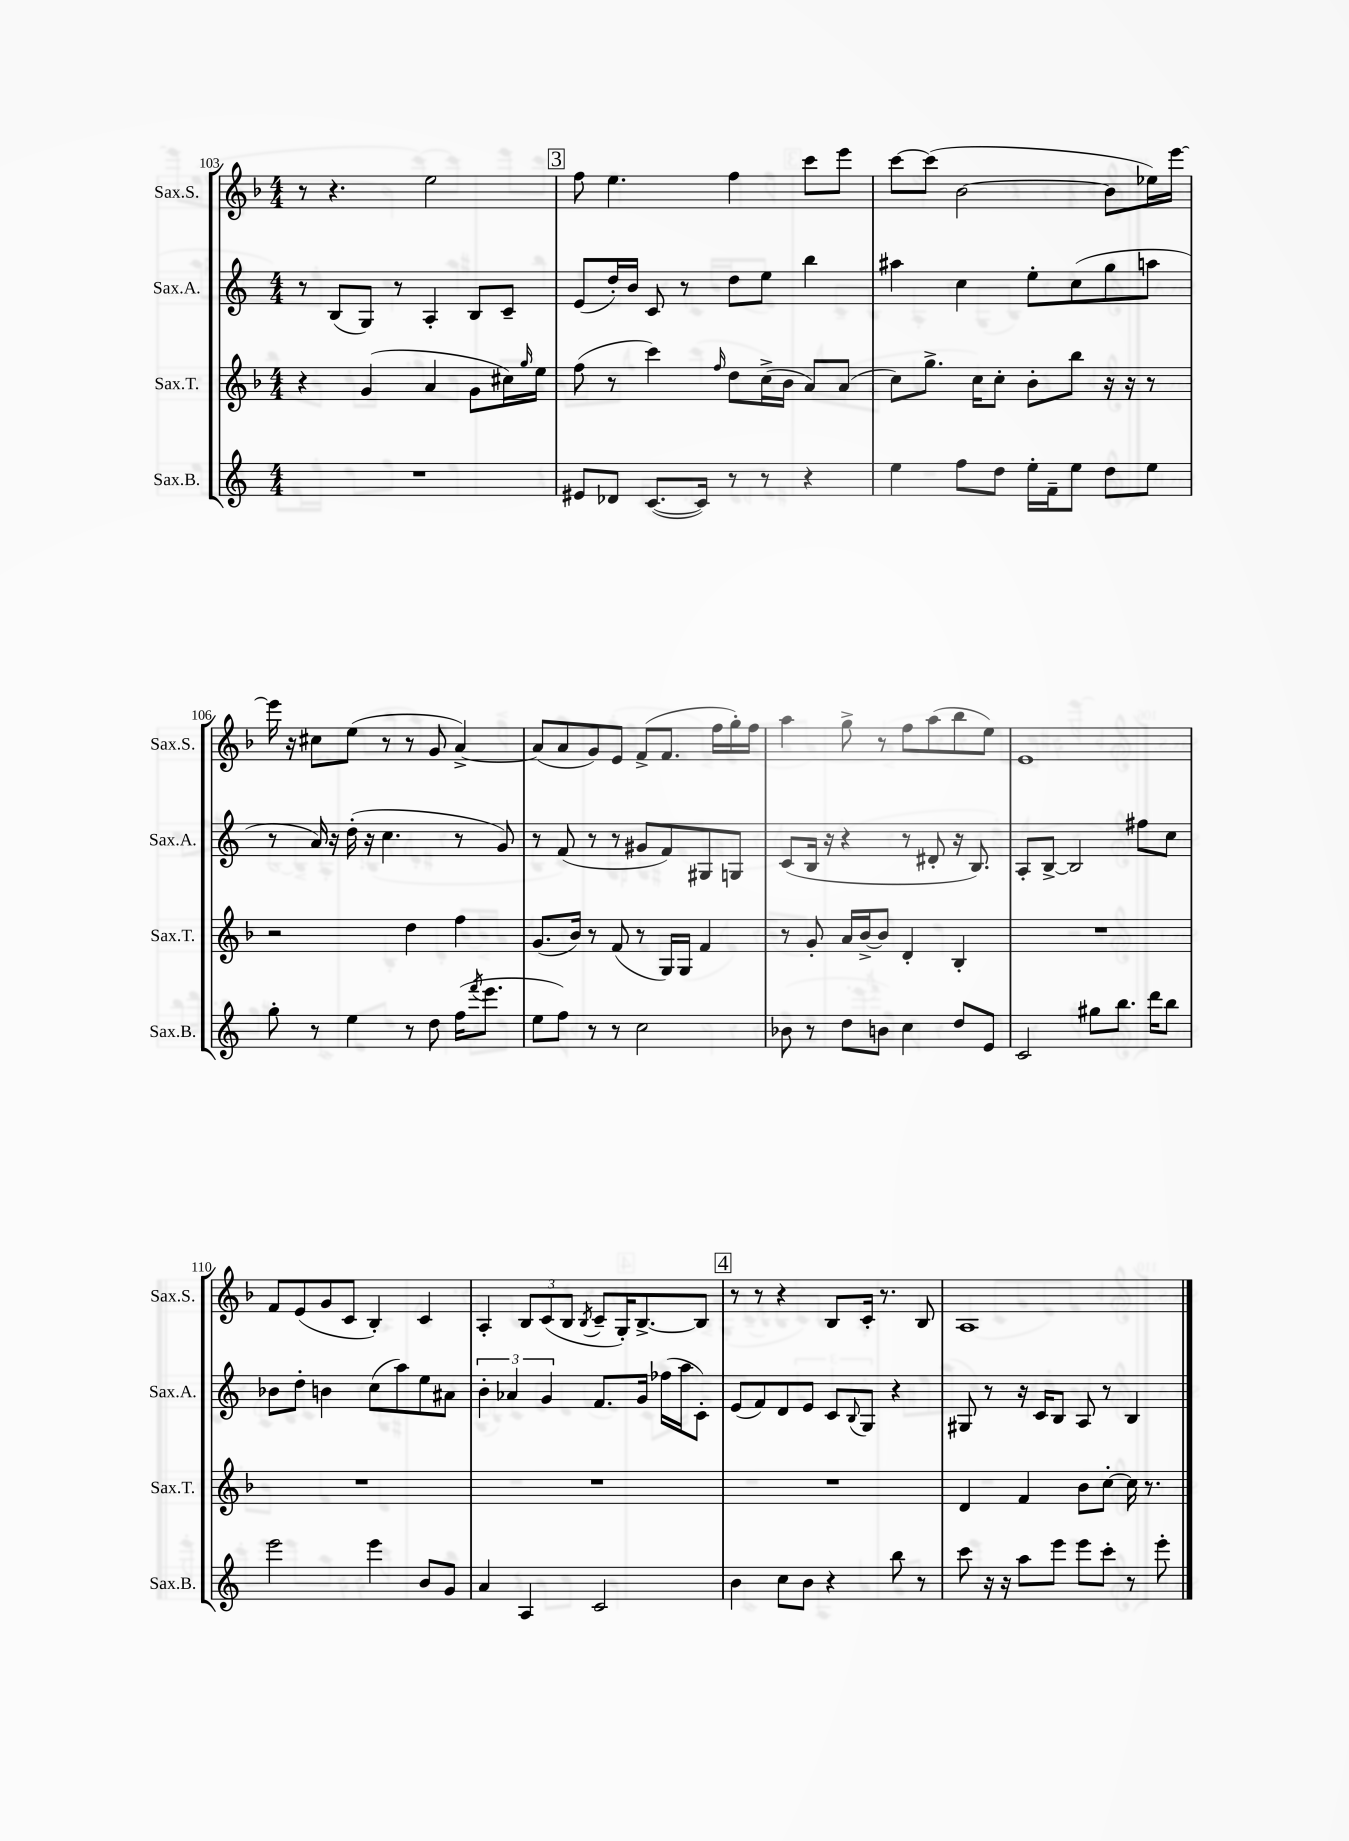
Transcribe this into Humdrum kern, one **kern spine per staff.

**kern	**kern	**kern	**kern
*staff4	*staff3	*staff2	*staff1
*clefG2	*clefG2	*clefG2	*clefG2
*k[]	*k[b-]	*k[]	*k[b-]
*M4/4	*M4/4	*M4/4	*M4/4
1r	4r	8r	8r
.	.	(8B/L	4.r
.	(4g/	8G/J)	.
.	.	8r	.
.	4a/	4A'/	2ee\
.	8g\L	8B/L	.
.	16cc#\L)	8c~/J	.
.	16qqgg/	.	.
.	16ee\JJ	.	.
=	=	=	=
8e#/L	(8ff\	(8e/L	8ff\
8d-/J	8r	16dd'/L)	4.ee\
.	.	16b/JJ	.
([8.c/L	4ccc\)	8c/	.
.	.	8r	.
16c/]Jk)	.	.	.
.	16qqff/	.	.
8r	8dd\L	8dd\L	4ff\
8r	(16cc^\L	8ee\J	.
.	16b-\JJ	.	.
4r	8a/L)	4bb\	8ccc\L
.	(8a/J	.	8eee\J
=	=	=	=
4ee\	8cc\L)	4aa#\	[8ccc\L
.	8.gg^\J	.	(8ccc\]J
8ff\L	.	4cc\	[2b-\
.	16cc\LK	.	.
8dd\J	8cc'\J	.	.
16ee'\LL	8b-'\L	8ee'\L	.
16f~\J	.	.	.
8ee\J	8bb-\J	(8cc\	.
8dd\L	16r	8gg\	8b-\]L
.	16r	.	.
8ee\J	8r	8aa\J	16ee-\L)
.	.	.	[16eee\JJ
=	=	=	=
8gg'\	2r	8r	16eee\]
.	.	.	16r
8r	.	16a/)	8cc#\L
.	.	16r	.
4ee\	.	(16dd'\	(8ee\J
.	.	16r	.
.	.	4.cc\	8r
8r	4dd\	.	8r
8dd\	.	.	8g/
(16ff\LK	4ff\	8r	[4a^/)
8qfff/	.	.	.
8.eee\J	.	.	.
.	.	8g/)	.
=	=	=	=
8ee\L	(8.g/L	8r	(8a/]L
8ff\J)	.	(8f/	8a/
.	16b-/Jk)	.	.
8r	8r	8r	8g/)
8r	(8f/	8r	8e/J
2cc\	8r	8g#/L	(8f^/L
.	16G/LL)	8f/)	8.f/J
.	16G/JJ	.	.
.	4f/	8G#/	.
.	.	.	16ff\LL
.	.	8G/J	16gg'\)
.	.	.	16ff\JJ
=	=	=	=
8b-\	8r	(8c/L	4aa\
8r	8g'/	16B/Jk	.
.	.	16r	.
8dd\L	16a/LL	4r	8gg^\
.	[16b-^/J	.	.
8b\J	8b-/]J	.	8r
4cc\	4d'/	8r	8ff\L
.	.	8d#'/	(8aa\
8dd/L	4B-'/	16r	8bb-\
.	.	8.B/)	.
8e/J	.	.	8ee\J)
=	=	=	=
2c/	1r	8A'/L	1e
.	.	[8B^/J	.
.	.	2B/]	.
8gg#\L	.	.	.
8.bb\J	.	.	.
.	.	8ff#\L	.
16ddd\LK	.	.	.
8bb\J	.	8cc\J	.
=	=	=	=
2eee\	1r	8b-\L	8f/L
.	.	8dd'\J	(8e/
.	.	4b\	8g/
.	.	.	8c/J
4eee\	.	(8cc\L	4B-'/)
.	.	8aa\)	.
8b/L	.	8ee\	4c/
8g/J	.	8a#\J	.
=	=	=	=
4a/	1r	6b'\	4A'/
.	.	6a-/	.
4A/	.	.	12B-/L
.	.	6g/	(12c/
.	.	.	12B-/J
.	.	.	8qB-/
2c/	.	8.f/L	8c~/L
.	.	.	16G'/K)
.	.	16g/Jk	[8.B-^/
.	.	(16ff-\LL	.
.	.	16aa\J	.
.	.	8c'\J)	8B-/]J
=	=	=	=
4b\	1r	(8e/L	8r
.	.	8f/)	8r
8cc\L	.	8d/	4r
8b\J	.	8e/J	.
4r	.	8c/L	8B-/L
.	.	8qqB/	.
.	.	8G/J	16c'/Jk
.	.	.	8.r
8bb\	.	4r	.
8r	.	.	8B-/
=	=	=	=
8ccc\	4d/	8G#/	1A
16r	.	8r	.
16r	.	.	.
8aa\L	4f/	16r	.
.	.	16c/LK	.
8eee\J	.	8B/J	.
8eee\L	8b-\L	8A/	.
8ccc'\J	[8cc'\J	8r	.
8r	16cc\]	4B/	.
.	8.r	.	.
8eee'\	.	.	.
==	==	==	==
*-	*-	*-	*-
